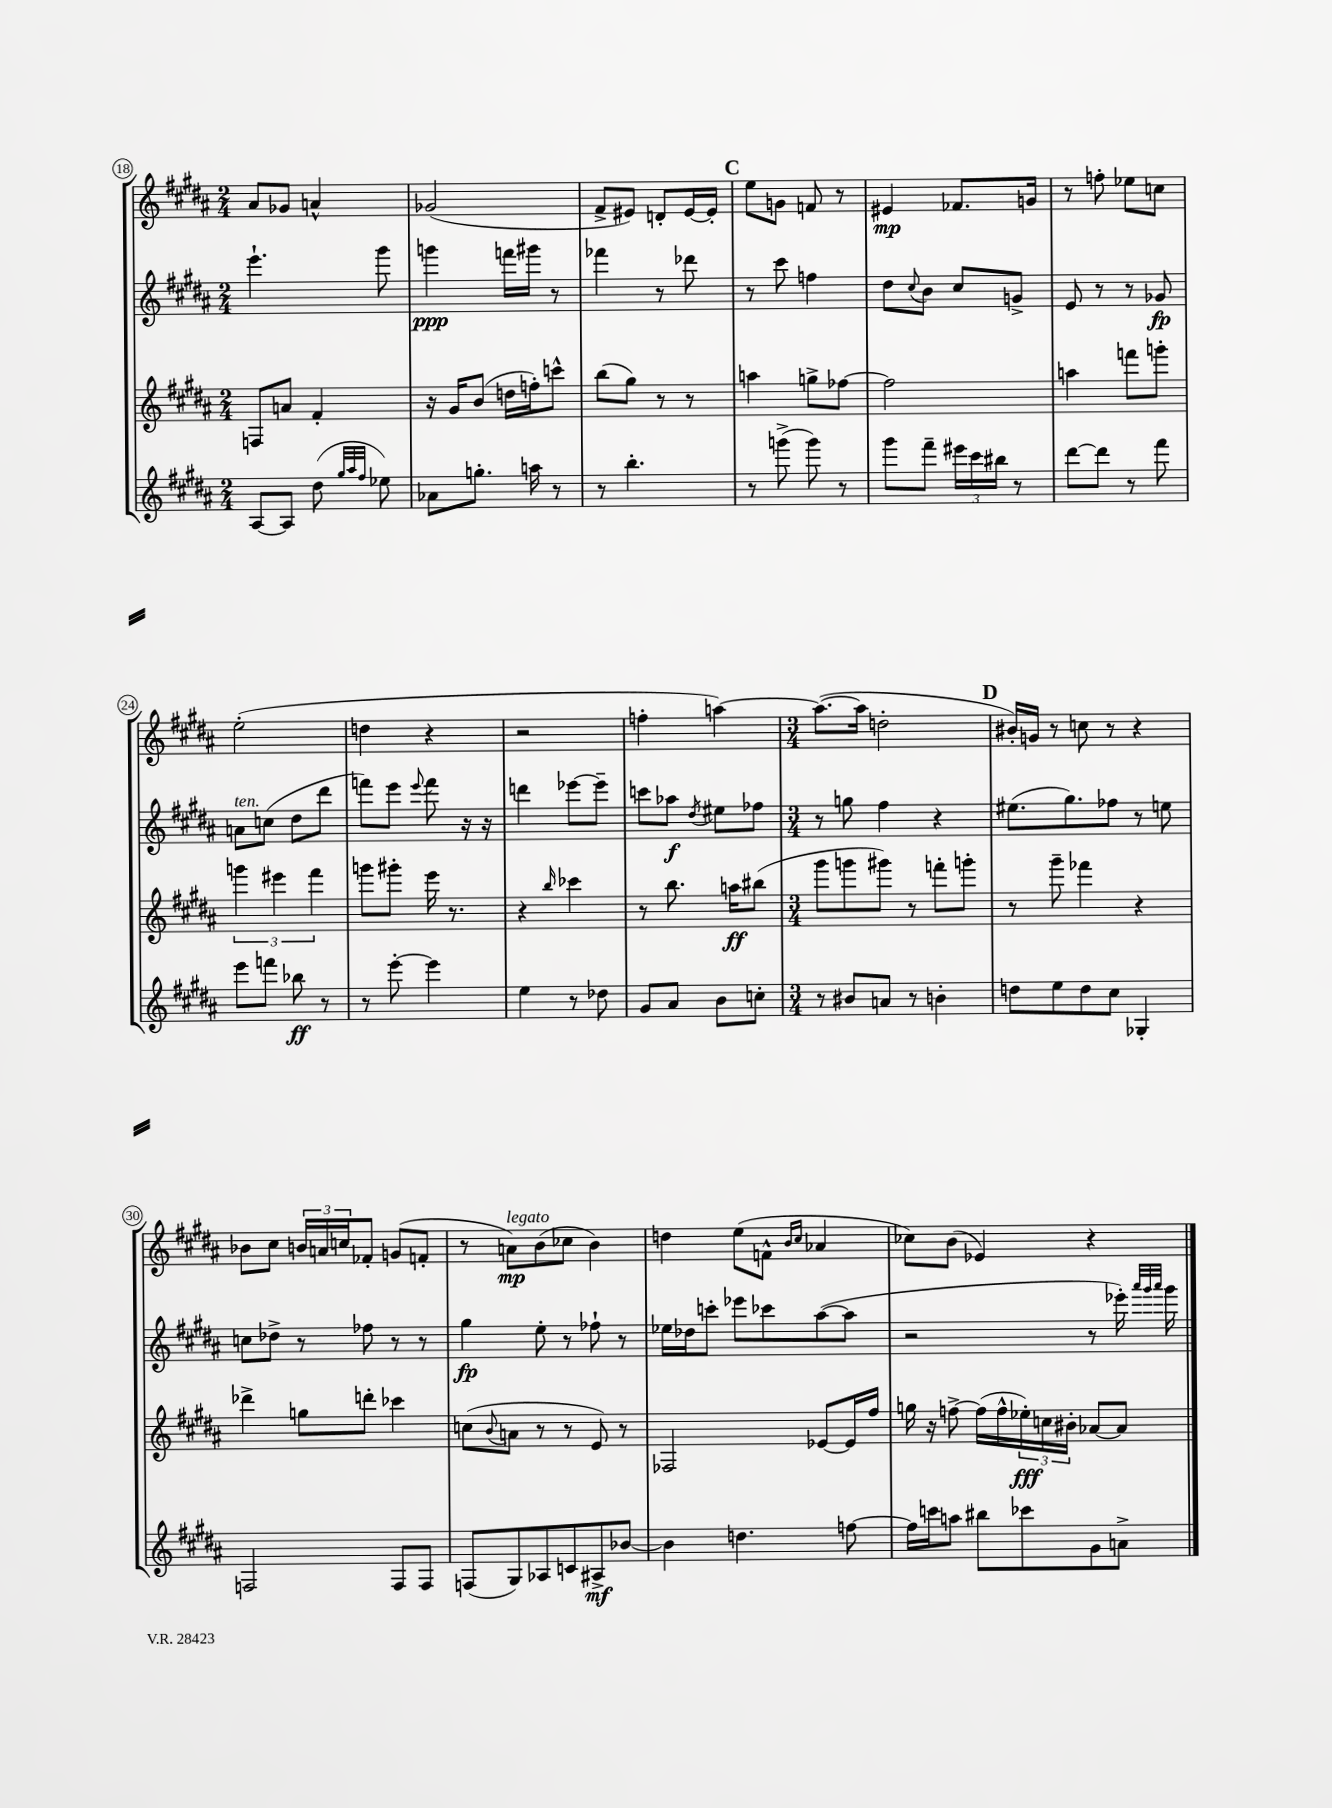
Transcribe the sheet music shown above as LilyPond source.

<<
\new StaffGroup <<
\new Staff = "s0" {
    \clef treble \key b \major \numericTimeSignature \time 2/4
    ais'8 ges'8 a'4-^ |
    ges'2( |
    fis'8-> eis'8) d'8-. eis'16~ eis'16-. |
    \mark \markup { \bold "C" } e''8 g'8 f'8 r8 |
    eis'4\mp fes'8. g'16 |
    r8 f''8-. ees''8 c''8 |
    e''2-.( |
    d''4 r4 |
    r2 |
    f''4-. a''4~) |
    \numericTimeSignature \time 3/4 a''8.~( a''16 d''2-. |
    \mark \markup { \bold "D" } bis'16-.) g'16 r8 c''8 r8 r4 |
    bes'8 cis''8 \tuplet 3/2 { b'16 a'16 c''16 } fes'8-. g'8( f'8-. |
    r8 a'8\mp^\markup { \italic "legato" }) b'8( ces''8 b'4) |
    d''4 e''8( f'8-^ \grace { b'16 cis''16 } aes'4 |
    ces''8) b'8( ees'4) r4 \bar "|." |
}
\new Staff = "s1" {
    \clef treble \key b \major \numericTimeSignature \time 2/4
    e'''4.-! gis'''8 |
    g'''4\ppp f'''16 gis'''16 r8 |
    fes'''4 r8 des'''8 |
    \mark \markup { \bold "C" } r8 cis'''8 f''4 |
    dis''8 \appoggiatura { cis''8 } b'8 cis''8 g'8-> |
    e'8 r8 r8 ges'8\fp |
    a'8^\markup { \italic "ten." } c''8( dis''8 dis'''8 |
    f'''8) e'''8 \appoggiatura { e'''8 } f'''8 r16 r16 |
    d'''4 ees'''8~ ees'''8-- |
    c'''8 aes''8\f \acciaccatura { dis''8 } eis''8 fes''8 |
    \numericTimeSignature \time 3/4 r8 g''8 fis''4 r4 |
    \mark \markup { \bold "D" } eis''8.( gis''8.) fes''8 r8 e''8 |
    c''8 des''8-> r8 fes''8 r8 r8 |
    gis''4\fp e''8-. r8 fes''8-! r8 |
    ees''16 des''16 c'''8-. ees'''8 ces'''8 ais''8~( ais''8 |
    r2 r8 ees'''16-.) \grace { ais'''32 gis'''32 ais'''32 } gis'''16 \bar "|." |
}
\new Staff = "s2" {
    \clef treble \key b \major \numericTimeSignature \time 2/4
    f8 a'8 fis'4-. |
    r16 gis'16 b'8( d''16 f''16-.) c'''8-^ |
    b''8( gis''8) r8 r8 |
    \mark \markup { \bold "C" } a''4 g''8-> fes''8~ |
    fes''2 |
    a''4 f'''8 g'''8-. |
    \tuplet 3/2 { g'''4 eis'''4 fis'''4 } |
    g'''8 gis'''8-. e'''16 r8. |
    r4 \grace { b''16 } ces'''4 |
    r8 b''8. a''16\ff bis''8( |
    \numericTimeSignature \time 3/4 gis'''8 g'''8 gis'''8) r8 f'''8-. g'''8-. |
    \mark \markup { \bold "D" } r8 gis'''8-- fes'''4 r4 |
    des'''4-> g''8 d'''8-. ces'''4 |
    c''8( \appoggiatura { b'8 } a'8 r8 r8 e'8) r8 |
    fes2 ees'8~ ees'16 fis''16 |
    g''16 r16 f''8~-> f''16( f''16-^ \tuplet 3/2 { ees''16-.\fff) c''16 bis'16-. } aes'8~ aes'8 \bar "|." |
}
\new Staff = "s3" {
    \clef treble \key b \major \numericTimeSignature \time 2/4
    ais8~ ais8 dis''8( \grace { gis''32 ais''32 fis''32 } ees''8) |
    aes'8 g''8.-. a''16 r8 |
    r8 b''4.-. |
    \mark \markup { \bold "C" } r8 g'''8->( g'''8) r8 |
    gis'''8 fis'''8-- \tuplet 3/2 { eis'''16 cis'''16 bis''16 } r8 |
    dis'''8~ dis'''8 r8 fis'''8 |
    e'''8 f'''8 bes''8\ff r8 |
    r8 e'''8~-. e'''4 |
    e''4 r8 des''8 |
    gis'8 ais'8 b'8 c''8-. |
    \numericTimeSignature \time 3/4 r8 bis'8 a'8 r8 b'4-. |
    \mark \markup { \bold "D" } d''8 e''8 d''8 cis''8 ges4-. |
    f2 f8 f8 |
    f8( gis8) aes8 c'8 ais8->\mf bes'8~ |
    bes'4 d''4. f''8~ |
    f''16 c'''16 a''8 bis''8 ces'''8 gis'8 a'8-> \bar "|." |
}
>>
>>
\layout { \context { \Score currentBarNumber = #18 \override BarNumber.stencil = #(make-stencil-circler 0.1 0.3 ly:text-interface::print) } }
